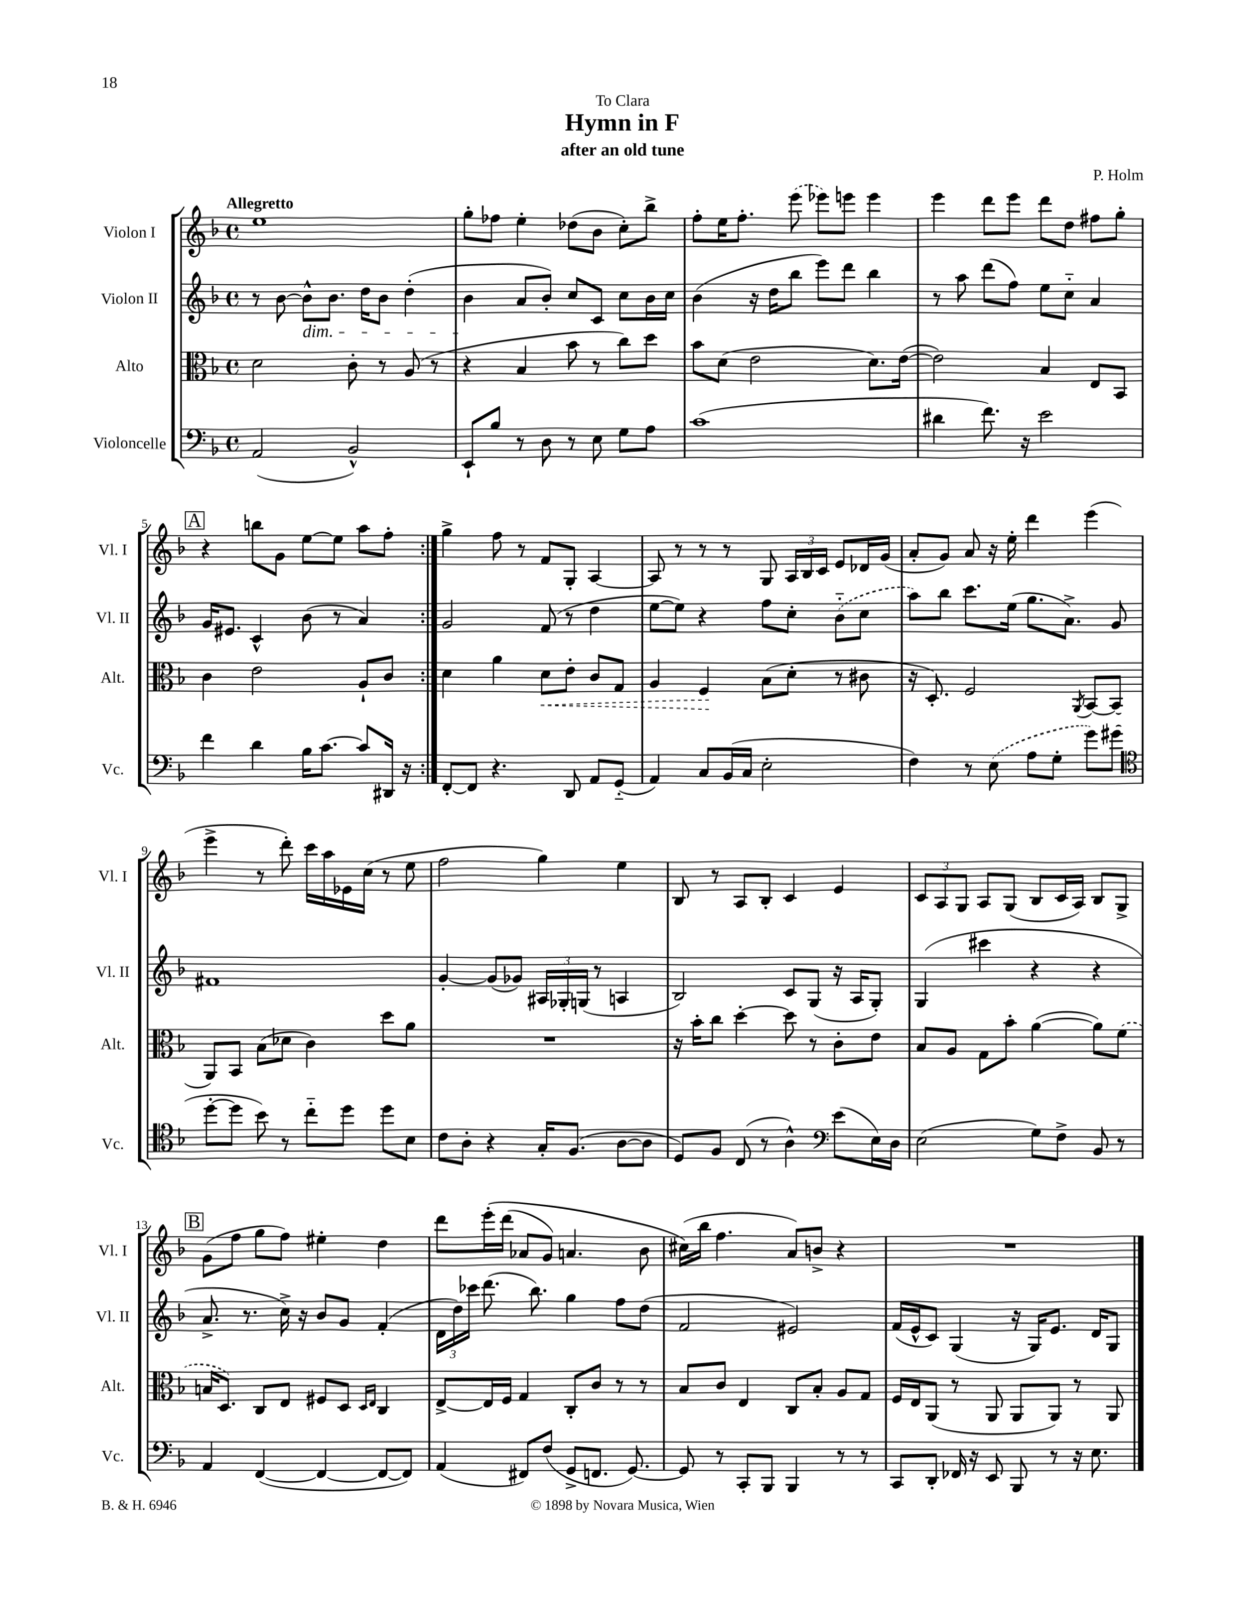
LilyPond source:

\header { title = "Hymn in F" composer = "P. Holm" subtitle = "after an old tune" dedication = "To Clara" }
<<
\new StaffGroup <<
\new Staff = "s0" \with { instrumentName = "Violon I" shortInstrumentName = "Vl. I" } {
    \clef treble \key f \major \defaultTimeSignature \time 4/4 \tempo "Allegretto"
    \autoBeamOff \repeat volta 2 { e''1 |
    g''8[-. fes''8] e''4-. des''8[( bes'8] c''8[-.) bes''8]-> |
    f''8[-. e''16 f''8.]-. \once \slurDashed e'''8( ees'''8[) e'''8] e'''4 |
    e'''4 d'''8[ e'''8] d'''8[ d''8] fis''8[ g''8]-. |
    \mark \markup { \box "A" } r4 b''8[ g'8] e''8[~ e''8] a''8[ f''8]-. | }
    g''4-> f''8 r8 f'8[ g8]-. a4~ |
    a8 r8 r8 r8 g8 \tuplet 3/2 { a16[ bes16 c'16] } e'8[ des'16 g'16]( |
    a'8[-. g'8]) a'8 r16 e''16-. d'''4 e'''4( |
    e'''4-> r8 d'''8-.) c'''16[ a''16 ees'16 c''16]( r8 e''8 |
    f''2 g''4) e''4 |
    bes8 r8 a8[ bes8]-. c'4 e'4 |
    \tuplet 3/2 { c'8[ a8 g8] } a8[ g8]( bes8[ c'16 a16]) bes8[ g8]-> |
    \mark \markup { \box "B" } g'8[( f''8] g''8[ f''8]) eis''4-. d''4 |
    d'''8[ e'''16-.\( d'''16]( aes'8[ g'8]) a'4. bes'8 |
    cis''16[(\) bes''16] f''4. a'8[) b'8]-> r4 |
    R1 \bar "|." |
}
\new Staff = "s1" \with { instrumentName = "Violon II" shortInstrumentName = "Vl. II" } {
    \clef treble \key f \major \defaultTimeSignature \time 4/4
    \autoBeamOff \repeat volta 2 { r8 bes'8~ bes'8[-^\dim bes'8.] d''16[ bes'8] d''4-.( |
    bes'4\! a'8[ bes'8]-.) c''8[ c'8] c''8[ bes'16 c''16] |
    bes'4( r16 d''16[ bes''8] e'''8[) d'''8] bes''4 |
    r8 a''8 d'''8[( f''8]) e''8[ c''8]-_ a'4 |
    \mark \markup { \box "A" } g'16[ eis'8.] c'4-^ bes'8( r8 a'4) | }
    g'2 f'8( r8 d''4 |
    e''8[~ e''8]) r4 f''8[ c''8]-. \once \slurDashed bes'8[-_( c''8] |
    a''8[) bes''8] c'''8.[ e''16]( g''8.[ a'8.]->) g'8 |
    fis'1 |
    g'4~-. g'8[( ges'8]) \tuplet 3/2 { ais16[ ges16-. g16]( } r8 a4 |
    bes2) c'8[ g8]( r16 a16[ g8]-.) |
    g4( cis'''4 r4 r4 |
    \mark \markup { \box "B" } a'8.-> r8. c''16->) r16 bes'8[ g'8] f'4-.( |
    \tuplet 3/2 { d'16[ d''16) ces'''16] } d'''8.( bes''8.) g''4 f''8[ d''8]( |
    f'2 eis'2) |
    f'16[( e'16-^ c'8]) g4( r16 g16[) e'8.] d'16[ g8] \bar "|." |
}
\new Staff = "s2" \with { instrumentName = "Alto" shortInstrumentName = "Alt." } {
    \clef alto \key f \major \defaultTimeSignature \time 4/4
    \autoBeamOff \repeat volta 2 { d'2 c'8-. r8 a8( r8 |
    r4 bes4 bes'8 r8 c''8[) d''8] |
    bes'8[ d'8]( e'2 d'8.[) e'16]~( |
    e'2) bes4 e8[ bes,8] |
    \mark \markup { \box "A" } c'4 e'2 a8[-! c'8] | }
    d'4 a'4 \once \override Hairpin.style = #'dashed-line d'8[\< e'8]-. c'8[ g8] |
    a4 f4\! bes8[( d'8]-. r8 cis'8 |
    r16 d8.-.) f2 \acciaccatura { a,8 } bes,8[~ bes,8]( |
    a,8[) bes,8] bes8[( des'8] c'4) d''8[ a'8] |
    R1 |
    r16 bes'16[-. c''8] d''4~-. d''8 r8 c'8[-. e'8] |
    bes8[ a8] g8[ bes'8]-. a'4~( a'8[) \once \slurDashed f'8]( |
    \mark \markup { \box "B" } b16[ d8.]) c8[ e8] fis8[ d8] \grace { d16[ e16] } c4 |
    e8[~-> e16 f16] g4 c8[-. c'8] r8 r8 |
    bes8[ c'8] e4 c8[ bes8]-. a8[ g8] |
    f16[ e16 a,8]( r8 a,8 a,8[ a,8]) r8 a,8 \bar "|." |
}
\new Staff = "s3" \with { instrumentName = "Violoncelle" shortInstrumentName = "Vc." } {
    \clef bass \key f \major \defaultTimeSignature \time 4/4
    \autoBeamOff \repeat volta 2 { a,2( bes,2-^) |
    e,8[-! bes8] r8 d8 r8 e8 g8[ a8] |
    c'1( |
    dis'4 f'8.) r16 e'2 |
    \mark \markup { \box "A" } f'4 d'4 bes16[ c'8.]~ c'8[ dis,16] r16 | }
    f,8[~-. f,8] r4. d,8 a,8[ g,8]-_( |
    a,4) c8[ bes,16( c16] e2-. |
    f4) r8 \once \slurDashed e8( a8[ g8]-. g'8[) gis'8]( |
    \clef tenor d''8[~-. d''8] bes'8) r8 c''8[-_ d''8] d''8[ bes8] |
    c'8[ a8]-. r4 g16[-. f8.]( a8[~ a8] |
    d8[) f8] c8( r8 a4-^) \clef bass e'8[( e16) d16] |
    e2( g8[) f8]-> bes,8 r8 |
    \mark \markup { \box "B" } a,4 f,4~( f,4~ f,8[~ f,8]) |
    a,4( fis,8[) f8]( g,8[-> f,8.] g,8.~) |
    g,8 r8 c,8[-. bes,,8] bes,,4 r8 r8 |
    c,8[ d,8]-. fes,16 r16 e,8 bes,,8 r8 r16 e8. \bar "|." |
}
>>
>>
